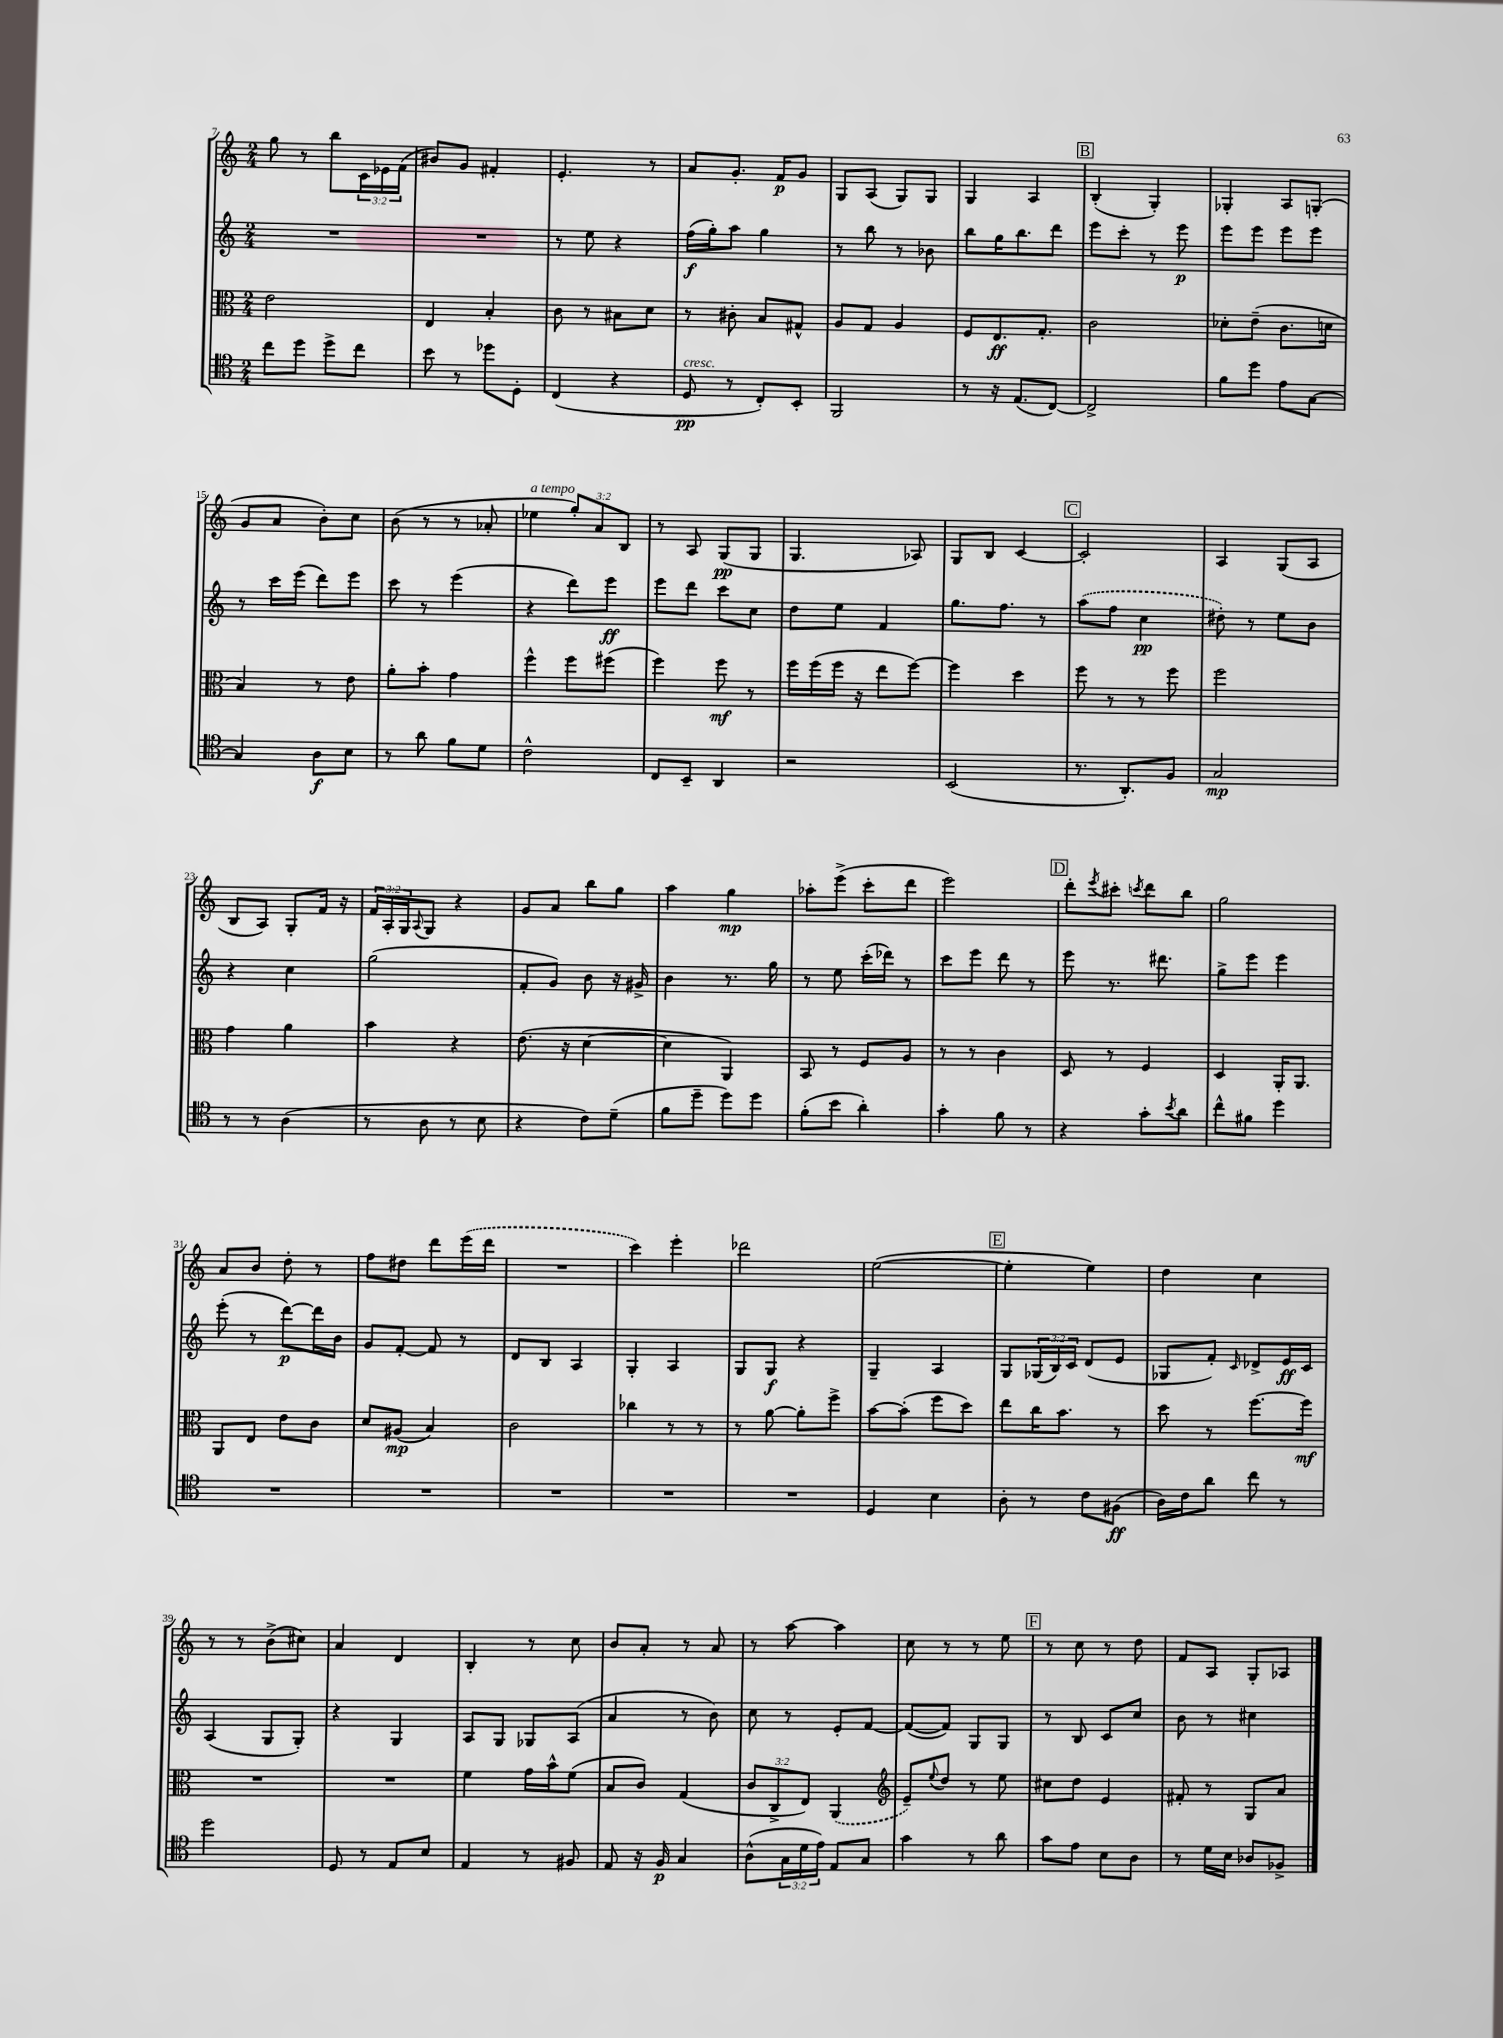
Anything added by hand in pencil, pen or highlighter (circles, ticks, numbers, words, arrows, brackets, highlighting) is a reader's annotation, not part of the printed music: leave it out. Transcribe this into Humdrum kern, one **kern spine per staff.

**kern	**dynam	**kern	**dynam	**kern	**dynam	**kern	**dynam
*part4	*part4	*part3	*part3	*part2	*part2	*part1	*part1
*staff4	*staff4	*staff3	*staff3	*staff2	*staff2	*staff1	*staff1
*clefC4	*	*clefC3	*	*clefG2	*	*clefG2	*
*k[]	*	*k[]	*	*k[]	*	*k[]	*
*M2/4	*	*M2/4	*	*M2/4	*	*M2/4	*
=7	=7	=7	=7	=7	=7	=7	=7
8cc\L	.	2e\	.	2r	.	8gg\	.
8dd\J	.	.	.	.	.	8r	.
8dd^\L	.	.	.	.	.	8bb\L	.
8cc\J	.	.	.	.	.	24c\L	.
.	.	.	.	.	.	24e-X\	.
.	.	.	.	.	.	(24f\JJ	.
=8	=8	=8	=8	=8	=8	=8	=8
8b\	.	4E/	.	2r	.	8b#X/L)	.
8r	.	.	.	.	.	8g/J	.
8dd-X\L	.	4B'/	.	.	.	4f#X'/	.
8D'\J	.	.	.	.	.	.	.
=9	=9	=9	=9	=9	=9	=9	=9
(4C/	.	8c\	.	8r	.	4.e'/	.
.	.	8r	.	8ee\	.	.	.
4r	.	8B#X\L	.	4r	.	.	.
.	.	8d\J	.	.	.	8r	.
=10	=10	=10	=10	=10	=10	=10	=10
!LO:TX:a:i:t=cresc.	!	!	!	!	!	!	!
8D/	pp	8r	.	(16ff\LL	f	8a/L	.
.	.	.	.	16gg'\J)	.	.	.
8r	.	8c#X'\	.	8aa\J	.	8.g'/J	.
8C'/L)	.	8B/L	.	4gg\	.	.	.
.	.	.	.	.	.	16f/KL	p
8BB'/J	.	8G#X^^/J	.	.	.	8g/J	.
=11	=11	=11	=11	=11	=11	=11	=11
2FF/	.	8A/L	.	8r	.	8G/L	.
.	.	8G/J	.	8bb\	.	(8A/J	.
.	.	4A/	.	8r	.	8G/L)	.
.	.	.	.	8b-X\	.	8G/J	.
=12	=12	=12	=12	=12	=12	=12	=12
8r	.	8F/L	.	8bb\L	.	4G/	.
16r	.	8.E/	ff	16gg\K	.	.	.
(8.E/L	.	.	.	8.bb\	.	.	.
.	.	.	.	.	.	4A/	.
.	.	8.G'/J	.	.	.	.	.
[8C/J)	.	.	.	8ddd\J	.	.	.
!!LO:REH:place=s1:t=B
=13	=13	=13	=13	=13	=13	=13	=13
2C^/]	.	2c\	.	8eee\L	.	(4B'/	.
.	.	.	.	8ccc'\J	.	.	.
.	.	.	.	8r	.	4G'/)	.
.	.	.	.	8eee\	p	.	.
=14	=14	=14	=14	=14	=14	=14	=14
8f\L	.	8d-X'\L	.	8eee\L	.	4G-X'/	.
8dd\J	.	(8e~\J	.	8eee\J	.	.	.
8e\L	.	8.c\L	.	8eee\L	.	8A/L	.
[8G\J	.	.	.	8eee\J	.	(8Gn'/J	.
.	.	16dn\Jk	.	.	.	.	.
!!LO:LB:g=z
=15	=15	=15	=15	=15	=15	=15	=15
4G/]	.	4B/)	.	8r	.	8g/L	.
.	.	.	.	16ccc\LL	.	8a/J	.
.	.	.	.	(16eee\JJ	.	.	.
8A\L	f	8r	.	8ddd\L)	.	8b'\L)	.
8B\J	.	8e\	.	8eee\J	.	8cc\J	.
=16	=16	=16	=16	=16	=16	=16	=16
8r	.	8a'\L	.	8ccc\	.	(8b\	.
8a\	.	8b'\J	.	8r	.	8r	.
8f\L	.	4g\	.	(4eee\	.	8r	.
8d\J	.	.	.	.	.	8a-X'/	.
=17	=17	=17	=17	=17	=17	=17	=17
!	!	!	!	!	!	!LO:TX:a:i:t=a tempo	!
2c^^\	.	4ff^^\	.	4r	.	4ee-X\	.
.	.	8ff\L	.	8ddd\L)	.	12gg'/L)	.
.	.	.	.	.	.	12a/	.
.	.	(8ff#X\J	.	8eee\J	ff	.	.
.	.	.	.	.	.	12B/J	.
=18	=18	=18	=18	=18	=18	=18	=18
8C/L	.	4ff\)	.	8eee\L	.	8r	.
8BB~/J	.	.	.	8ddd\J	.	8A/	.
4AA/	.	8ff\	mf	8ccc\L	.	(8G/L	pp
.	.	8r	.	8cc\J	.	8G/J	.
=19	=19	=19	=19	=19	=19	=19	=19
2r	.	16ff\LL	.	8dd\L	.	4.G/	.
.	.	(16ff\	.	.	.	.	.
.	.	16ff\JJ	.	8ee\J	.	.	.
.	.	16r	.	.	.	.	.
.	.	8ee\L	.	4f/	.	.	.
.	.	[8ff\J)	.	.	.	8A-X/)	.
=20	=20	=20	=20	=20	=20	=20	=20
(2BB/	.	4ff\]	.	8.gg\L	.	8G/L	.
.	.	.	.	.	.	8B/J	.
.	.	.	.	8.ff\J	.	.	.
.	.	4dd\	.	.	.	[4c/	.
.	.	.	.	8r	.	.	.
!!LO:REH:place=s1:t=C
=21	=21	=21	=21	=21	=21	=21	=21
8.r	.	8ff\	.	(8aa\L	.	2c'/]	.
.	.	8r	.	8ff\J	.	.	.
8.AA'/L)	.	.	.	.	.	.	.
.	.	8r	.	4cc\	pp	.	.
8F/J	.	8ff\	.	.	.	.	.
=22	=22	=22	=22	=22	=22	=22	=22
2G/	mp	2ff\	.	8dd#X'\)	.	4A/	.
.	.	.	.	8r	.	.	.
.	.	.	.	8ee\L	.	(8G/L	.
.	.	.	.	8b\J	.	8A/J	.
!!LO:LB:g=z
=23	=23	=23	=23	=23	=23	=23	=23
8r	.	4g\	.	4r	.	8B/L	.
8r	.	.	.	.	.	8A/J)	.
(4A\	.	4a\	.	4cc\	.	8G'/L	.
.	.	.	.	.	.	16f/Jk	.
.	.	.	.	.	.	16r	.
=24	=24	=24	=24	=24	=24	=24	=24
8r	.	4b\	.	(2gg\	.	24f/LL	.
.	.	.	.	.	.	24A'/	.
.	.	.	.	.	.	24G/J	.
.	.	.	.	.	.	8qqA/	.
8A\	.	.	.	.	.	8G/J	.
8r	.	4r	.	.	.	4r	.
8B\	.	.	.	.	.	.	.
=25	=25	=25	=25	=25	=25	=25	=25
4r	.	(8.e\	.	8f'/L	.	8g/L	.
.	.	.	.	8g/J)	.	8a/J	.
.	.	16r	.	.	.	.	.
8c\L)	.	[4d\	.	8b\	.	8bb\L	.
(8d~\J	.	.	.	16r	.	8gg\J	.
.	.	.	.	16g#X^/	.	.	.
=26	=26	=26	=26	=26	=26	=26	=26
8f\L	.	4d\]	.	4b\	.	4aa\	.
8dd~\J	.	.	.	.	.	.	.
8dd\L)	.	4AA/)	.	8.r	.	4gg\	mp
8dd\J	.	.	.	.	.	.	.
.	.	.	.	16gg\	.	.	.
=27	=27	=27	=27	=27	=27	=27	=27
(8f'\L	.	8BB/	.	8r	.	8aa-X'\L	.
8b\J	.	8r	.	8ee\	.	(8eee^\J	.
4a'\)	.	8F/L	.	(16ccc'\LL	.	8ccc'\L	.
.	.	.	.	16ddd-X\JJ)	.	.	.
.	.	8A/J	.	8r	.	8ddd\J	.
=28	=28	=28	=28	=28	=28	=28	=28
4g'\	.	8r	.	8ccc\L	.	2eee\)	.
.	.	8r	.	8eee\J	.	.	.
8f\	.	4c\	.	8ddd\	.	.	.
8r	.	.	.	8r	.	.	.
!!LO:REH:place=s1:t=D
=29	=29	=29	=29	=29	=29	=29	=29
4r	.	8D/	.	8eee\	.	8ddd'\L	.
.	.	.	.	.	.	8qeee/	.
.	.	8r	.	8.r	.	8ccc#X'\J	.
.	.	.	.	.	.	8qcccn/	.
8g'\L	.	4F/	.	.	.	8ddd\L	.
.	.	.	.	8.ddd#X\	.	.	.
8qb/	.	.	.	.	.	.	.
8a\J	.	.	.	.	.	8bb\J	.
=30	=30	=30	=30	=30	=30	=30	=30
8cc^^\L	.	4D/	.	8gg^\L	.	2gg\	.
8f#X\J	.	.	.	8eee\J	.	.	.
4dd\	.	16AA'/KL	.	4eee\	.	.	.
.	.	8.AA/J	.	.	.	.	.
!!LO:LB:g=z
=31	=31	=31	=31	=31	=31	=31	=31
2r	.	8AA/L	.	(8eee'\	.	8a/L	.
.	.	8E/J	.	8r	.	8b/J	.
.	.	8e\L	.	[8ddd\L)	p	8dd'\	.
.	.	8c\J	.	16ddd\L]	.	8r	.
.	.	.	.	16b\JJ	.	.	.
=32	=32	=32	=32	=32	=32	=32	=32
2r	.	8d/L	.	8g/L	.	8ff\L	.
.	.	(8A#X/J	mp	[8f'/J	.	8dd#X\J	.
.	.	4B/)	.	8f/]	.	8ddd\L	.
.	.	.	.	8r	.	(16eee\L	.
.	.	.	.	.	.	16ddd\JJ	.
=33	=33	=33	=33	=33	=33	=33	=33
2r	.	2c\	.	8d/L	.	2r	.
.	.	.	.	8B/J	.	.	.
.	.	.	.	4A/	.	.	.
=34	=34	=34	=34	=34	=34	=34	=34
2r	.	4cc-X\	.	4G'/	.	4ccc\)	.
.	.	8r	.	4A/	.	4eee'\	.
.	.	8r	.	.	.	.	.
=35	=35	=35	=35	=35	=35	=35	=35
2r	.	8r	.	8G/L	.	2ddd-X\	.
.	.	[8a\	.	8G/J	f	.	.
.	.	8a'\L]	.	4r	.	.	.
.	.	8ff^\J	.	.	.	.	.
=36	=36	=36	=36	=36	=36	=36	=36
4D/	.	[8b\L	.	4G~/	.	([2ee\	.
.	.	(8b'\J]	.	.	.	.	.
4B\	.	8ff\L	.	4A/	.	.	.
.	.	8dd\J)	.	.	.	.	.
!!LO:REH:place=s1:t=E
=37	=37	=37	=37	=37	=37	=37	=37
8A'\	.	8ee\L	.	8G/L	.	4ee'\]	.
8r	.	16cc\K	.	(24G-X/L	.	.	.
.	.	.	.	24B/)	.	.	.
.	.	8.b\J	.	.	.	.	.
.	.	.	.	24c/JJ	.	.	.
8c\L	.	.	.	(8d/L	.	4ee\)	.
(8F#X\J	ff	8r	.	8e/J	.	.	.
=38	=38	=38	=38	=38	=38	=38	=38
16A\LL)	.	8dd\	.	8G-X/L	.	4dd\	.
16c\J	.	.	.	.	.	.	.
8a\J	.	8r	.	8f'/J)	.	.	.
.	.	.	.	16qqc/	.	.	.
8cc\	.	[8.ff\L	.	8d-X^/L	.	4cc\	.
8r	.	.	.	16e/L	ff	.	.
.	.	16ff\Jk]	mf	16c/JJ	.	.	.
!!LO:LB:g=z
=39	=39	=39	=39	=39	=39	=39	=39
2dd\	.	2r	.	(4A/	.	8r	.
.	.	.	.	.	.	8r	.
.	.	.	.	8G/L	.	(8b^\L	.
.	.	.	.	8G'/J)	.	8cc#X\J)	.
=40	=40	=40	=40	=40	=40	=40	=40
8D/	.	2r	.	4r	.	4a/	.
8r	.	.	.	.	.	.	.
8E/L	.	.	.	4G/	.	4d/	.
8B/J	.	.	.	.	.	.	.
=41	=41	=41	=41	=41	=41	=41	=41
4E/	.	4f\	.	8A/L	.	4B'/	.
.	.	.	.	8G/J	.	.	.
8r	.	16g\LL	.	8G-X/L	.	8r	.
.	.	16b^^\J	.	.	.	.	.
8F#X/	.	(8f\J	.	(8A/J	.	8cc\	.
=42	=42	=42	=42	=42	=42	=42	=42
8E/	.	8B/L	.	4a/	.	8b/L	.
16r	.	8c/J)	.	.	.	8a'/J	.
16F/	p	.	.	.	.	.	.
4G/	.	(4G/	.	8r	.	8r	.
.	.	.	.	8b\)	.	8a/	.
=43	=43	=43	=43	=43	=43	=43	=43
(8A^^\L	.	12c/L	.	8cc\	.	8r	.
.	.	12C^/	.	.	.	.	.
24G\L	.	.	.	8r	.	[8aa\	.
24d\	.	12E/J)	.	.	.	.	.
24e\JJ)	.	.	.	.	.	.	.
8E/L	.	(4AA/	.	8e'/L	.	4aa\]	.
8G/J	.	.	.	[8f/J	.	.	.
=44	=44	=44	=44	=44	=44	=44	=44
*	*	*clefG2	*	*	*	*	*
4g\	.	8e~/L)	.	(8f/L_	.	8cc\	.
.	.	8qqee/	.	.	.	.	.
.	.	8dd/J	.	8f/J])	.	8r	.
8r	.	8r	.	8G/L	.	8r	.
8a\	.	8ee\	.	8G/J	.	8ee\	.
!!LO:REH:place=s1:t=F
=45	=45	=45	=45	=45	=45	=45	=45
8g\L	.	8cc#X\L	.	8r	.	8r	.
8e\J	.	8dd\J	.	8B/	.	8cc\	.
8B\L	.	4e/	.	8c/L	.	8r	.
8A\J	.	.	.	8cc/J	.	8dd\	.
=46	=46	=46	=46	=46	=46	=46	=46
8r	.	8f#X'/	.	8b\	.	8f/L	.
16d\LL	.	8r	.	8r	.	8A/J	.
16B\JJ	.	.	.	.	.	.	.
8A-X/L	.	8G/L	.	4cc#X\	.	8G'/L	.
8F-X^/J	.	8a/J	.	.	.	8A-X/J	.
==	==	==	==	==	==	==	==
*-	*-	*-	*-	*-	*-	*-	*-
